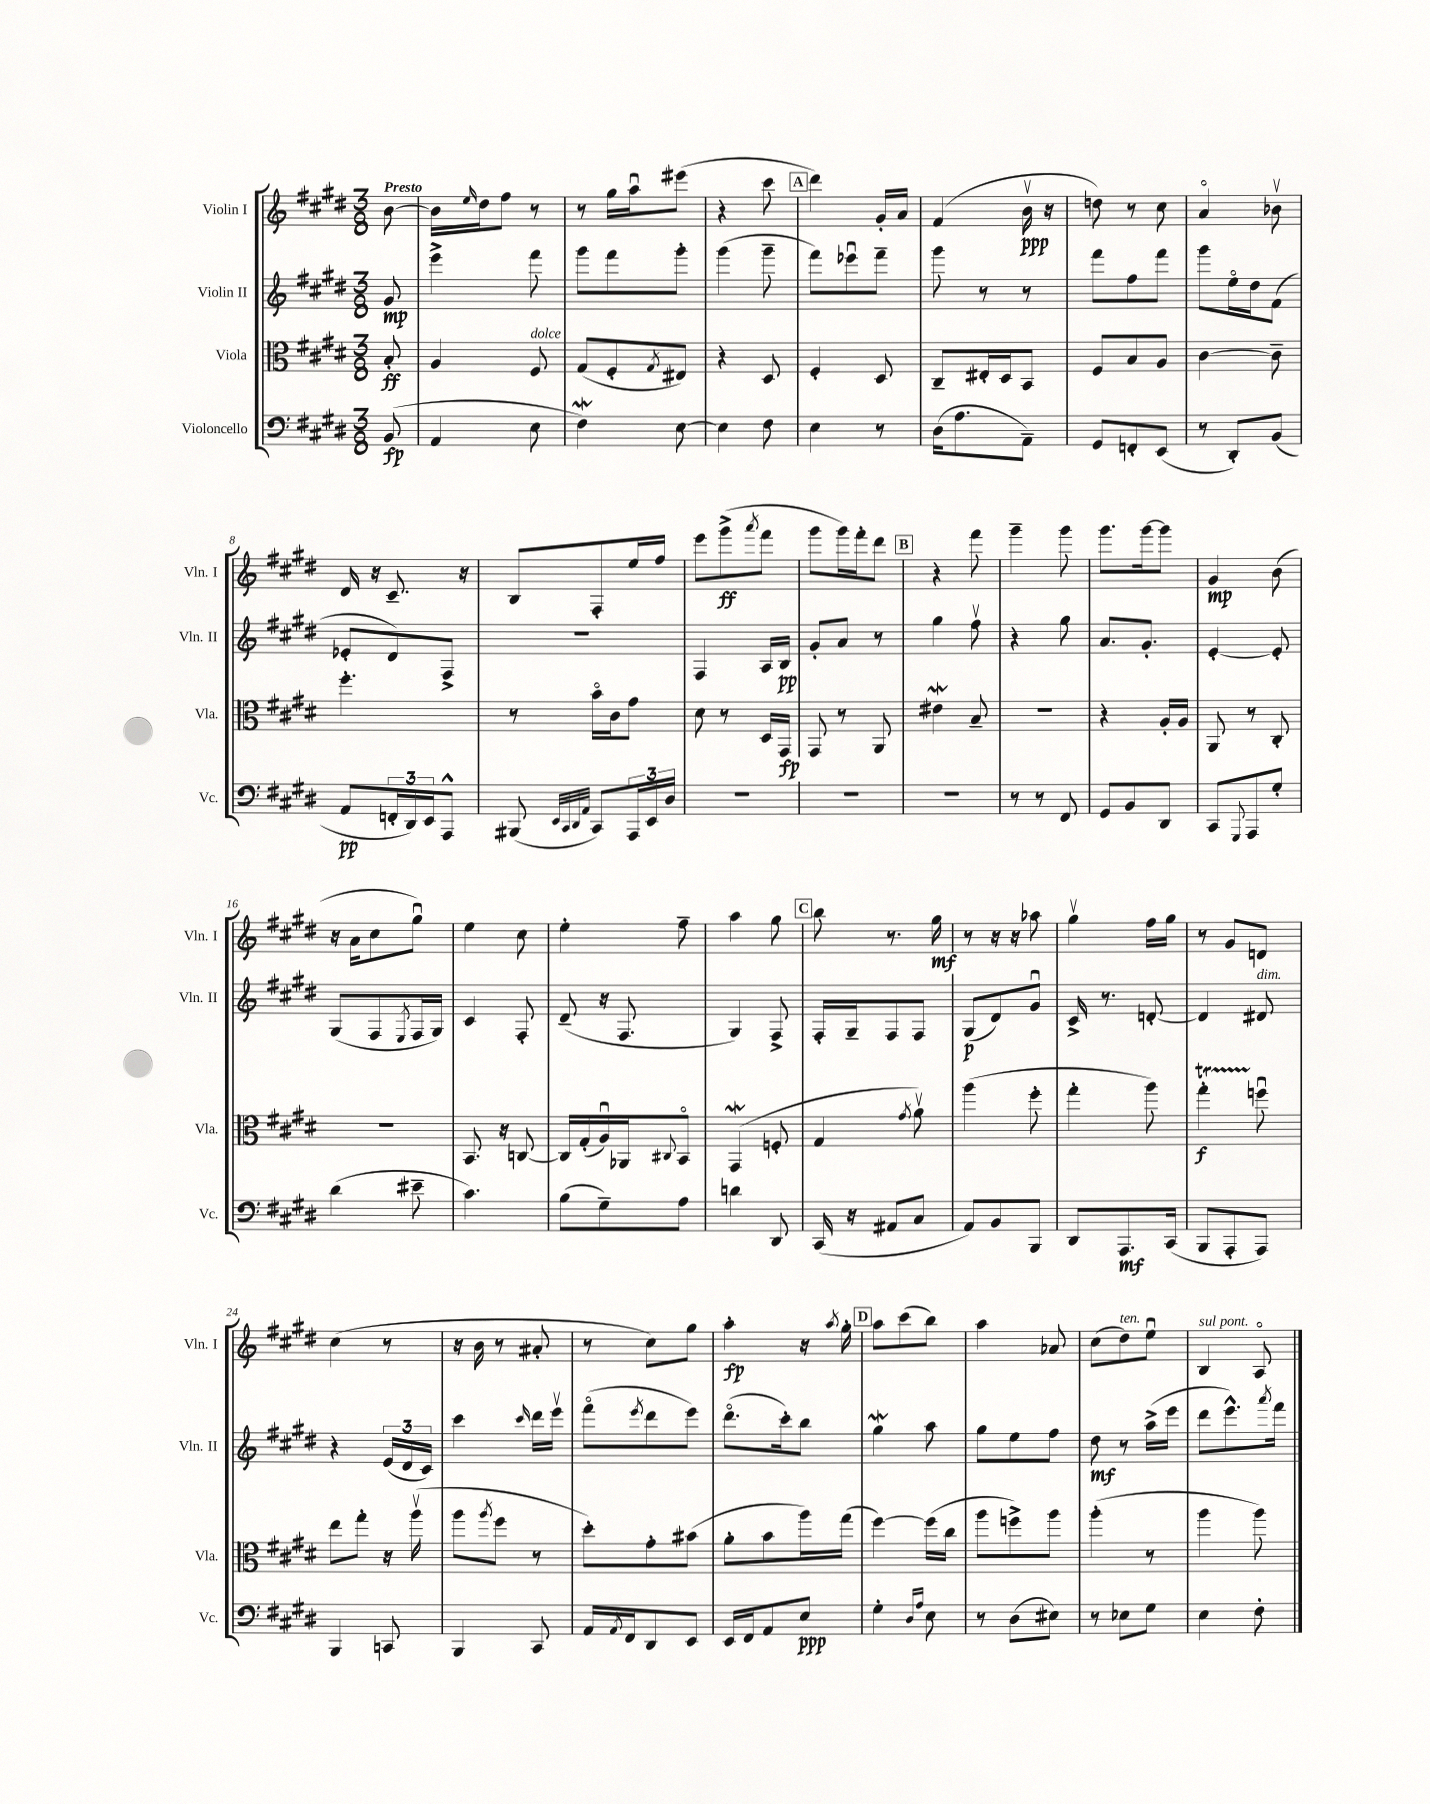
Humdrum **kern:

**kern	**kern	**kern	**kern
*staff4	*staff3	*staff2	*staff1
*clefF4	*clefC3	*clefG2	*clefG2
*k[f#c#g#d#]	*k[f#c#g#d#]	*k[f#c#g#d#]	*k[f#c#g#d#]
*M3/8	*M3/8	*M3/8	*M3/8
(8BB	8B'	8g#	[8b
=	=	=	=
4AA	4A	4eee^	16b]
.	.	.	16qqee
.	.	.	16dd#
.	.	.	8ff#
8E	8F#	8fff#	8r
=	=	=	=
4F#)	(8G#	8ggg#	8r
.	8F#'	8fff#	16gg#
.	.	.	16aau
.	8qG#	.	.
[8E	8E#)	8ggg#'	(8eee#
=	=	=	=
4E]	4r	(4ggg#	4r
8F#	8D#	8ggg#~	8ccc#
=	=	=	=
4E	4F#'	8fff#)	4ddd#)
.	.	8eee-u	.
8r	8D#	8fff#~	16g#'
.	.	.	16a
=	=	=	=
(16D#	8C#~	8ggg#	(4f#
8.A	.	.	.
.	16E#'	8r	.
.	16D#	.	.
8AA~)	8BB	8r	16bv
.	.	.	16r
=	=	=	=
8GG#	8F#	8fff#	8dd)
8FF'	8B	8ff#	8r
(8EE	8A	8fff#	8cc#
=	=	=	=
8r	[4c#	8ggg#	4ao
8DD#')	.	16eeo	.
.	.	16dd#	.
(8BB	8c#~]	(8f#	8b-v
=	=	=	=
8AA	4.ff#'	8e-'	16d#
.	.	.	16r
24FF'	.	8d#)	8.c#~
24DD#)	.	.	.
24EE	.	.	.
8AAA^^	.	8F#^	.
.	.	.	16r
=	=	=	=
(8BBB#	8r	4.r	8B
32qqEE	.	.	.
32qqCC#	.	.	.
32qqDD#	.	.	.
32qqAA	.	.	.
8CC#)	16bo	.	8F#'
.	16c#	.	.
24AAA	8g#	.	16ee
24EE	.	.	.
.	.	.	16ff#
24D#	.	.	.
=	=	=	=
4.r	8d#	4F#	8eee
.	8r	.	(8ggg#^
.	.	.	8qaaa
.	16D#	16A	8fff#
.	16GG#	16B	.
=	=	=	=
4.r	8GG#	8g#'	8ggg#
.	8r	8a	16ggg#)
.	.	.	16fff#'
.	8AA	8r	8ddd#
=	=	=	=
4.r	4e#	4gg#	4r
.	8B~	8ff#v	8fff#
=	=	=	=
8r	4.r	4r	4ggg#~
8r	.	.	.
8FF#	.	8gg#	8ggg#
=	=	=	=
8GG#	4r	8.a	8.ggg#
8BB	.	.	.
.	.	8.g#'	[16ggg#
8DD#	16A'	.	8ggg#]
.	16A	.	.
=	=	=	=
8CC#	8AA	[4e'	4g#
8qqGGG#	.	.	.
8AAA	8r	.	.
8G#'	8C#'	8e']	(8b
=	=	=	=
(4d#	4.r	(8G#	16r
.	.	.	16a
.	.	8F#	8cc#
.	.	8qE	.
8e#~	.	16F#	8gg#u)
.	.	16G#)	.
=	=	=	=
4.c#)	8.BB	4c#	4ee
.	16r	.	.
.	[8C	8F#'	8cc#
=	=	=	=
(8B	16C]	(8d#~	4ee'
.	(16G#'	.	.
8G#~)	16Au)	16r	.
.	16AA-	8.F#	.
.	8qqC#	.	.
8A	8BBo	.	8ff#~
=	=	=	=
4d	(4GG#	4G#)	4aa
8DD#	8F'	8F#^	8gg#
=	=	=	=
(16CC#	4G#	16F#'	8bb
16r	.	16G#~	.
8AA#	.	8F#	8.r
.	8qg#	.	.
8C#	8av)	8F#	.
.	.	.	16gg#
=	=	=	=
8AA)	(4aa	(8G#	8r
8BB	.	8d#)	16r
.	.	.	16r
8BBB	8ff#'	8g#u	8aa-
=	=	=	=
8DD#	4gg#'	16c#^	4gg#v
.	.	8.r	.
8.AAA	.	.	.
.	8aa)	[8d'	16ff#
(16CC#	.	.	16gg#
=	=	=	=
8BBB	4gg#'	4d]	8r
8AAA'	.	.	8g#
8AAA)	8ffu	8d#	8d
=	=	=	=
4BBB	8ee	4r	(4cc#
.	8gg#'	.	.
8CC	16r	(24e	8r
.	.	24d#	.
.	(16aav	.	.
.	.	24c#)	.
=	=	=	=
4BBB	8aa	4ccc#	16r
.	.	.	16b
.	8qaa	.	.
.	8ff#	.	8r
.	.	16qqccc#	.
8CC#	8r	16ddd#	8a#'
.	.	16eeev	.
=	=	=	=
16AA	8dd#')	(8fff#o	8r
8qAA	.	.	.
16FF#	.	.	.
.	.	8qeee	.
8DD#	8g#'	8ddd#	8cc#)
8EE	(8b#	8eee)	8gg#
=	=	=	=
16EE	8a'	(8.ddd#o	4aa'
16FF#	.	.	.
8AA	8b	.	.
.	.	16ccc#')	.
8E	16aa)	8bb	16r
.	.	.	8qaa
.	(16gg#	.	16gg#'
=	=	=	=
4G#'	[4ff#)	4gg#	8aa
.	.	.	(8ccc#
16qqD#	.	.	.
16qqA	.	.	.
8E	(16ff#]	8aa	8bb)
.	16cc#	.	.
=	=	=	=
8r	8aa	8gg#	4aa
(8D#	8ff^)	8ee	.
8E#)	8aa	8ff#	8a-
=	=	=	=
8r	(4aa'	8dd#	(8cc#
8E-	.	8r	8dd#)
8G#	8r	(16aa^	8eeu
.	.	16eee	.
=	=	=	=
4E	4aa	8ddd#	4B
.	.	8.eee^^)	.
8F#'	8aa)	.	8Ao
.	.	8qaaa	.
.	.	16fff#	.
==	==	==	==
*-	*-	*-	*-
